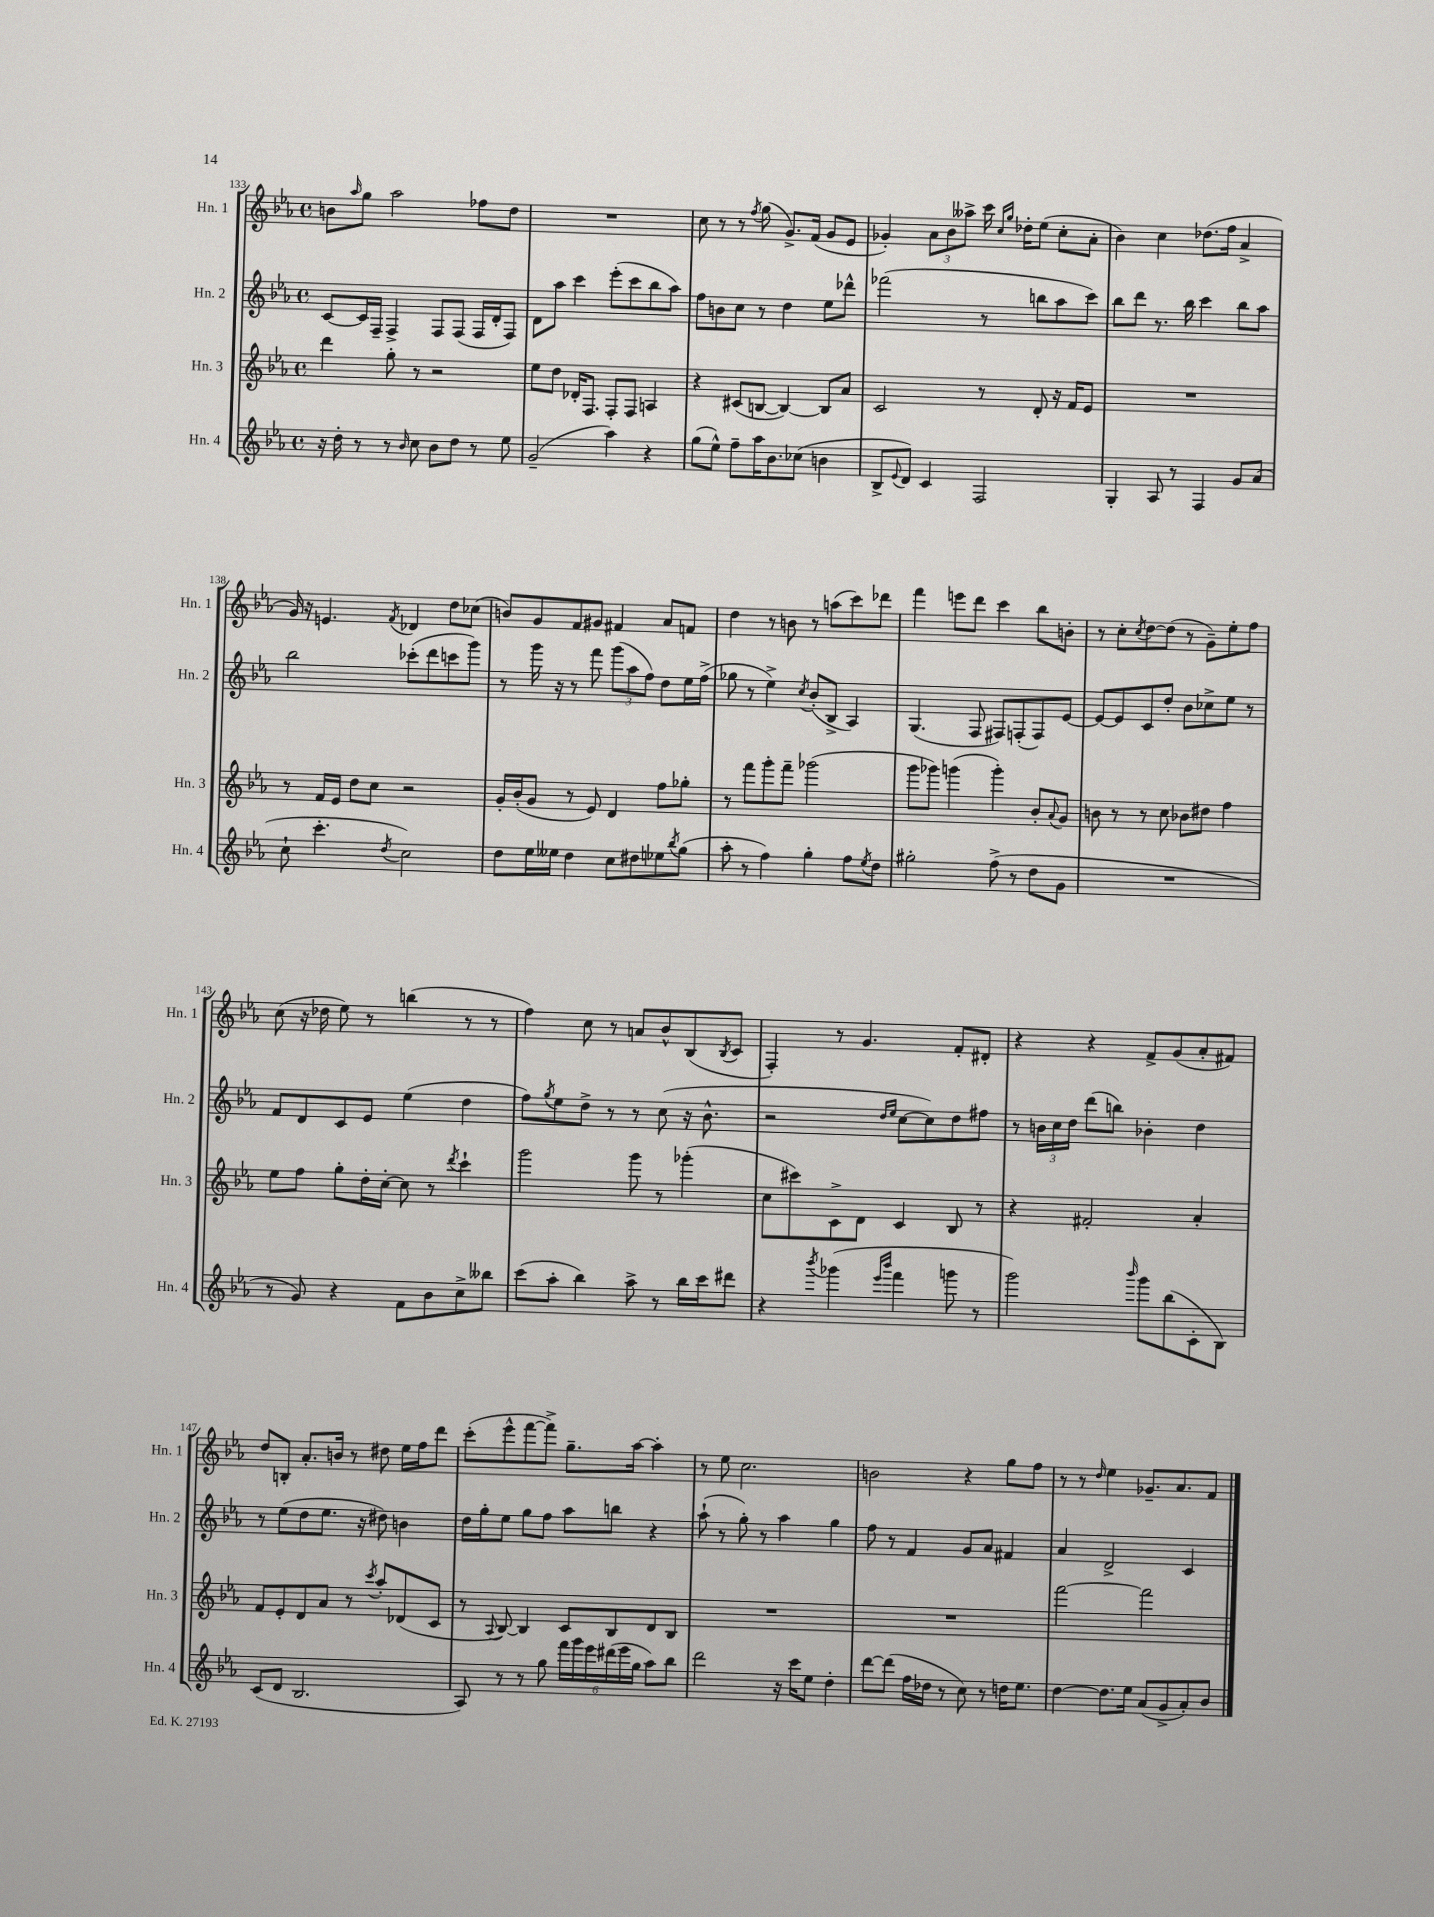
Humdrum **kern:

**kern	**kern	**kern	**kern
*staff4	*staff3	*staff2	*staff1
*clefG2	*clefG2	*clefG2	*clefG2
*k[b-e-a-]	*k[b-e-a-]	*k[b-e-a-]	*k[b-e-a-]
*M4/4	*M4/4	*M4/4	*M4/4
*met(c)	*met(c)	*met(c)	*met(c)
16r	4ddd\	[8c/L	8b\L
16dd'\	.	.	.
.	.	.	16qqaa-/
8r	.	16c/]L	8gg\J
.	.	16F~/JJ	.
8r	8gg'\	4F^/	2aa-\
16qqb-/	.	.	.
8cc\	8r	.	.
8b-\L	2r	8F/L	.
8dd\J	.	(8F/J	.
8r	.	16F/LL	8ff-\L
.	.	16d'/J	.
8ee-\	.	8F/J)	8dd\J
=	=	=	=
(2g~/	8ee-\L	8d\L	1r
.	8dd\J	8aa-\J	.
.	16d-'/LK	4ccc\	.
.	8.F/J	.	.
4aa-\)	8F'/L	(8eee-'\L	.
.	8F/J	8ccc\	.
4r	4A/	8bb-\	.
.	.	8aa-\J)	.
=	=	=	=
(8gg\L	4r	8ff\L	8cc\
8ee-^^\J)	.	8b\	8r
8ff~\L	(8c#/L	8cc\J	8r
.	.	.	8qff/
16aa-\K	[8B/J	8r	(8gg\
8.b-\	.	.	.
.	4B/_)	4dd\	8.g^/L)
(8cc-\J	.	.	.
.	.	.	(16f/Jk
4b\	8B/]L	8ee-\L	8g/L
.	8a-/J	8ddd-^^\J	8e-/J
=	=	=	=
8B-^/L	2c/	(2fff-\	4g-'/)
8qqe-/	.	.	.
8d/J)	.	.	.
4c/	.	.	12a-\L
.	.	.	12b-\
.	.	.	12aa--^\J
2F/	8r	8r	16ccc\
.	.	.	16qqcc/LL
.	.	.	16qqgg/JJ
.	.	.	16dd-'\LK
.	8d'/	8bb\L	(8ee-\J
.	16r	8aa-\	8cc'\L
.	16f/LK	.	.
.	8e-/J	8ccc\J)	8a-'\J
=	=	=	=
4G'/	1r	8bb-\L	4b-\)
.	.	8ddd\J	.
8A-/	.	8.r	4cc\
8r	.	.	.
.	.	16bb-\	.
4F/	.	4ccc\	(8.dd-\L
.	.	.	16ff\Jk
8g/L	.	8bb-\L	4a-^/
(8a-/J	.	8aa-\J	.
=	=	=	=
8cc`\	8r	2bb-\	16g/)
.	.	.	16r
4.ccc'\	16f/LL	.	4.e/
.	16e-/JJ	.	.
.	8dd\L	.	.
.	8cc\J	.	.
8qdd/	.	.	8qf/
2cc\)	2r	(8ccc-'\L	4d-/
.	.	8ddd\	.
.	.	8ccc\	8dd\L
.	.	8ggg\J)	(8cc-\J
=	=	=	=
8dd\L	16g'/LL	8r	8b/L)
.	(16b-'/J	.	.
16ee-\L	8g/J	16ggg\	8g/
16ee--\JJ	.	16r	.
4dd\	8r	8r	8f/
.	8e-/)	8fff\	8g#/J
8cc\L	4d/	(12ggg\L	4f#/
.	.	12aa-\	.
8dd#\	.	.	.
.	.	12ff\J)	.
8ee-\	8ff\L	8dd\L	8a-/L
8qbb-/	.	.	.
(8gg\J	8gg-'\J	16ee-\L	8f/J
.	.	(16ff^\JJ	.
=	=	=	=
8aa-'\	8r	8gg-\	4dd\
8r	8fff\L	8r	.
4ff\)	8ggg'\	4ee-^\)	8r
.	8fff~\J	.	8b\
.	.	8qcc/	.
4gg'\	(2ggg-\	(8b-'/L	8r
.	.	8B-^/J	(8aa\L
8ff\L	.	4A-/)	8ccc\)
8qee-/	.	.	.
8dd\J	.	.	8ddd-\J
=	=	=	=
2gg#'\	8ggg\L	(4.G/	4fff\
.	8ggg-\J)	.	.
.	(4ggg\	.	8eee\L
.	.	8F/	8ddd\J
(8ff^\	4ggg'\)	8F#/L)	4ccc\
8r	.	(8F'/	.
8dd\L	8b-'/L	8F/)	8bb-\L
.	8qqa-/	.	.
8g\J	8g/J	[8e-/J	8b'\J
=	=	=	=
1r	8b\	8e-/_L	8r
.	8r	8e-/]	8cc'\L
.	.	.	8qcc/
.	8r	8c/	[8dd\
.	8cc\	8dd'/J	(8dd\]J
.	8b-\L	8b-\L	8r
.	8dd#\J	8cc-^\	8g~\L)
.	4ff\	8ee-\J	8ee-'\
.	.	8r	8ff\J
=	=	=	=
8r	8ee-\L	8f/L	(8cc\
8g/)	8ff\J	8d/	16r
.	.	.	16dd-\
4r	8gg'\L	8c/	8ee-\)
.	16dd'\L	8e-/J	8r
.	[16cc'\JJ	.	.
8f\L	8cc\]	(4ee-\	(4bb\
8b-\	8r	.	.
.	8qddd/	.	.
8cc^\	4ccc`\	4dd\	8r
8bb--\J	.	.	8r
=	=	=	=
(8ccc\L	2ggg\	8ff\L)	4ff\)
.	.	8qgg/	.
8aa-'\J	.	8ee-\	.
4bb-\)	.	8dd^\J	8cc\
.	.	8r	8r
8aa-^\	8ggg\	8r	8a/L
8r	8r	(8cc\	8b-^^/
16bb-\LL	(4ggg-'\	16r	(8B-/
16ccc\J	.	8.b-^^\	.
.	.	.	8qB-/
8ddd#\J	.	.	8c/J
=	=	=	=
4r	8cc\L	2r	4F'/)
.	8ccc#\)	.	.
8qbbb-/	.	.	.
(4ggg-\	8c^\	.	8r
.	8d\J	.	4.g/
16qqeee-/LL	.	16qqdd/LL	.
16qqbbb-/JJ	.	16qqee-/JJ	.
4fff\	4c/	[8cc\L	.
.	.	8cc\])	.
8ggg\	8B-/	8dd\	8f'/L
8r	8r	8ff#\J	8d#'/J
=	=	=	=
2ggg\)	4r	8r	4r
.	.	24b\LL	.
.	.	24cc\	.
.	.	24dd\JJ	.
.	2f#'/	(8ddd\L	4r
.	.	8bb\J)	.
16qqbbb-/	.	.	.
8ggg\L	.	4b-'\	8f^/L
(8bb-\	.	.	(8g/
8c'\	4a-'/	4dd\	8a-'/
8B-\J)	.	.	8f#/J)
=	=	=	=
(8c/L	8f/L	8r	8dd/L
8d/J	8e-'/	(8ee-\L	8B'/J
2.B-/	8d/	8dd\	8.a-'/L
.	8a-/J	8.ee-\J	.
.	.	.	16b/Jk
.	8r	.	8r
.	.	16r	.
.	8qccc/	.	.
.	8aa-'/L	8dd#\)	8dd#\
.	(8d-/	4b\	16ee-\LL
.	.	.	16ff\J
.	8c/J	.	8ddd\J
=	=	=	=
8A-/)	8r	16dd\LL	(8ccc'\L
.	.	16gg'\J	.
.	8qqA-/	.	.
8r	[8B-/)	8ee-\J	8eee-^^\
8r	4B-/]	8gg\L	[8fff\
8gg\	.	8ff\J	8fff^\]J)
24fff\LL	8c/L	8aa-\L	8.gg~\L
24ggg\	.	.	.
24eee-\	.	.	.
(24ddd#\	8B-/	8bb\J	.
24eee-\	.	.	.
.	.	.	[16aa-\Jk
24gg\JJ	.	.	.
8aa-\L)	8d/	4r	4aa-'\]
8bb-\J	8B-/J	.	.
=	=	=	=
2ddd\	1r	(8aa-`\	8r
.	.	8r	8ee-\
.	.	8gg'\)	2.cc\
.	.	8r	.
16r	.	4aa-\	.
16ccc\LK	.	.	.
8ee-\J	.	.	.
4dd'\	.	4gg\	.
=	=	=	=
[8ddd\L	1r	8ff\	2b\
(8ddd\]J	.	8r	.
16ff\LL	.	4f/	.
16dd-\JJ	.	.	.
8r	.	.	.
8cc\)	.	8g/L	4r
8r	.	8a-/J	.
16dd\LK	.	4f#/	8gg\L
8.ee-\J	.	.	.
.	.	.	8ff\J
=	=	=	=
[4dd\	[2fff\	4a-/	8r
.	.	.	8r
.	.	.	16qqdd/
8.dd\]L	.	2d^/	4ee-\
16ee-\Jk	.	.	.
(8a-/L	2fff\]	.	8.g-~/L
8g^/	.	.	.
.	.	.	8.a-/
8a-'/)	.	4c/	.
8b-/J	.	.	8f/J
==	==	==	==
*-	*-	*-	*-
